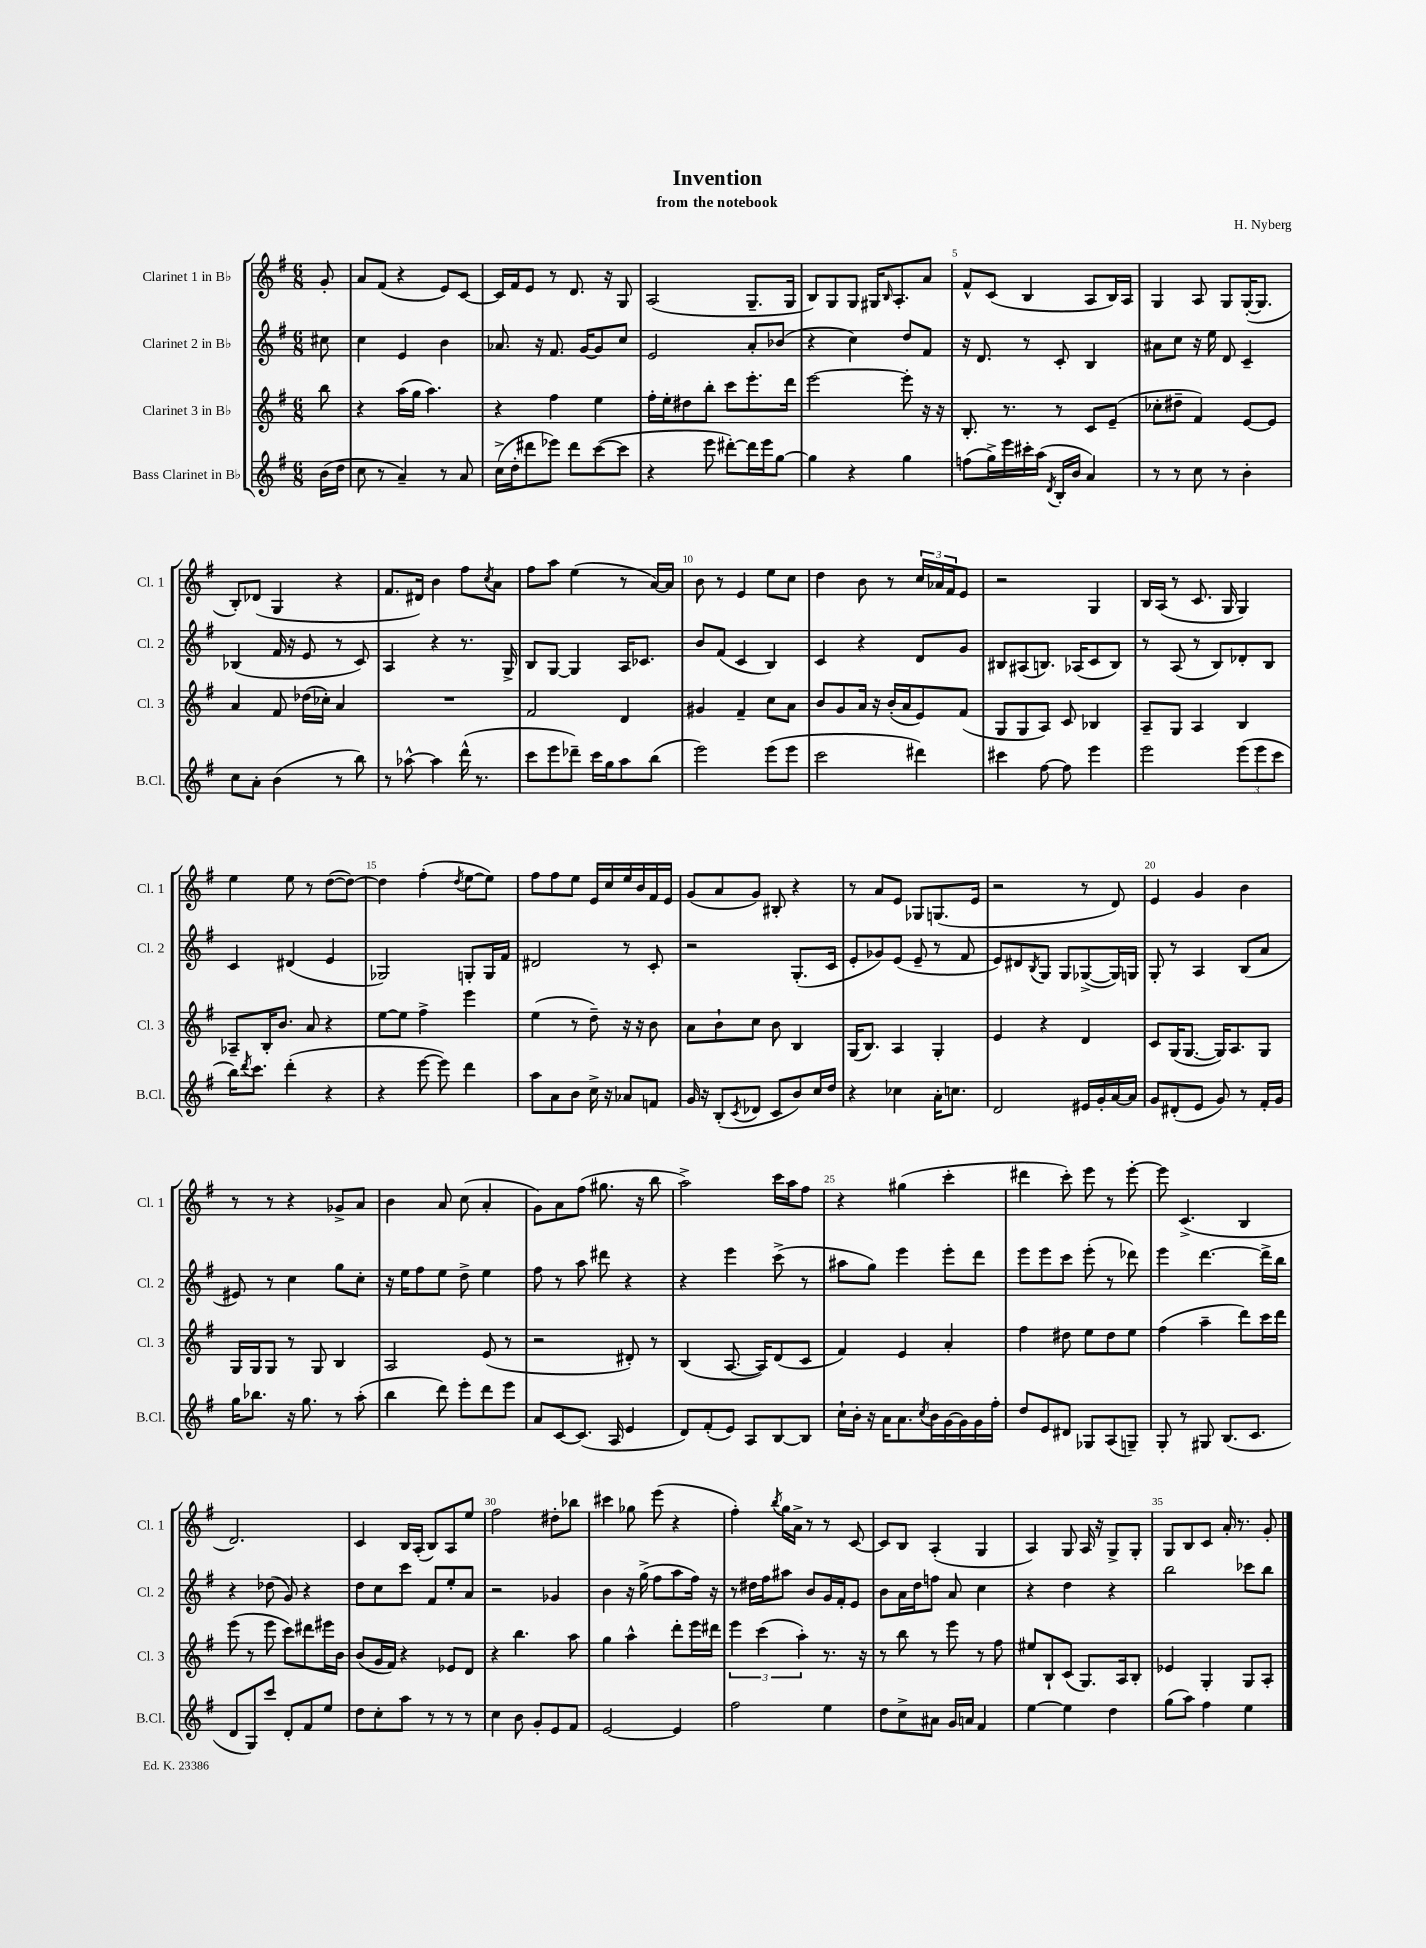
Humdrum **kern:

**kern	**kern	**kern	**kern
*staff4	*staff3	*staff2	*staff1
*clefG2	*clefG2	*clefG2	*clefG2
*k[f#]	*k[f#]	*k[f#]	*k[f#]
*M6/8	*M6/8	*M6/8	*M6/8
(16b	8bb	8cc#	8g'
16dd	.	.	.
=	=	=	=
8cc	4r	4cc	8a
8r	.	.	(8f#
4a~)	(16aa	4e	4r
.	16gg	.	.
.	4.aa)	.	.
8r	.	4b	8e)
8a	.	.	[8c
=	=	=	=
(16cc^	4r	8.a-	16c]
16dd'	.	.	16f#
8ddd#	.	.	8e
.	.	16r	.
8eee-)	4ff#	8.f#	8r
8ddd#	.	.	8.d
.	.	[16g	.
([8ccc	4ee	8g]	.
.	.	.	16r
8ccc]	.	8cc	8G
=	=	=	=
4r	16ff#'	2e	(2A
.	16ee'	.	.
.	8dd#	.	.
8eee	8bb'	.	.
[8ddd#')	8ccc	.	.
16ddd#]	8.eee'	8a'	8.G~
16eee	.	.	.
[8gg	.	(8b-	.
.	16ddd	.	16G
=	=	=	=
4gg]	[2eee	4r	8B)
.	.	.	8G
4r	.	4cc)	8G
.	.	.	16G#
.	.	.	16qqB
.	.	.	8.A'
4gg	8eee']	8dd	.
.	16r	8f#	8a
.	16r	.	.
=	=	=	=
(8ff	8.B'	16r	8f#^^
.	.	8.d	.
16gg^)	.	.	(8c
16eee	8.r	.	.
16ccc#'	.	8r	4B
(16aa	.	.	.
8qd	.	.	.
16B'	8r	8c'	.
16b	.	.	.
4a)	8c	4B	8A
.	(8e~	.	16B)
.	.	.	16A
=	=	=	=
8r	8cc-'	8a#	4G
8r	8dd#~	8cc	.
8cc	4f#)	16r	8A
.	.	16ee	.
8r	.	8d	8G
4b'	[8e	4c~	([16G'
.	.	.	8.G]
.	8e]	.	.
=	=	=	=
8cc	4a	(4B-	8B')
8a'	.	.	(8d-
(4b	8f#	16f#	4G
.	.	16r	.
.	(16dd-	8e	.
.	16cc-')	.	.
8r	4a	8r	4r
8bb)	.	8c)	.
=	=	=	=
8r	2.r	4A	8.f#
[8aa-^^	.	.	.
.	.	.	16d#)
4aa-]	.	4r	4b
(16ddd^^	.	8.r	8ff#
8.r	.	.	.
.	.	.	8qcc
.	.	.	8a
.	.	16G^	.
=	=	=	=
8ccc	2f#	8B	8ff#
8eee	.	[8G	8aa
8ddd-~)	.	4G]	(4ee
16ccc	.	.	.
16gg	.	.	.
8aa	4d	16A	8r
.	.	8.c-	.
(8bb	.	.	[16a)
.	.	.	16a]
=	=	=	=
2eee)	4g#	8b	8b
.	.	(8f#	8r
.	4f#~	4c	4e
(8eee	8cc	4B)	8ee
8eee	8a	.	8cc
=	=	=	=
2ccc	8b	4c	4dd
.	8g	.	.
.	16a	4r	8b
.	16r	.	.
.	(16b'	.	8r
.	16a	.	.
4ddd#)	8e)	8d	24cc
.	.	.	24a-
.	.	.	24f#
.	(8f#	8g	8e
=	=	=	=
4ccc#	8G	8B#	2r
.	8G	(8A#	.
[8ff#	8A)	8.B)	.
8ff#]	8c	.	.
.	.	(16A-	.
4eee	4B-	8c	4G
.	.	8B)	.
=	=	=	=
2eee	8A~	8r	16B
.	.	.	(16A
.	8G	(8A	8r
.	4A	8r	8.c
.	.	8B)	.
.	.	.	16G
(12eee	4B	8d-'	4G)
12eee	.	.	.
.	.	8B	.
12ccc	.	.	.
=	=	=	=
16bb)	8A-~	4c	4ee
8qddd	.	.	.
8.ccc	.	.	.
.	16B'	.	.
.	8.b	.	.
(4ddd'	.	(4d#	8ee
.	8a	.	8r
4r	4r	4e	([8dd
.	.	.	8dd_)
=	=	=	=
4r	[8ee	2G-)	4dd]
.	8ee]	.	.
[8eee	4ff#^	.	(4ff#'
8eee])	.	.	.
.	.	.	8qdd
4ddd	4eee	8G'	[8ee
.	.	16G	8ee])
.	.	16f#	.
=	=	=	=
8aa	(4ee	2d#	8ff#
8a	.	.	8ff#
8b	8r	.	8ee
16cc^	8dd~)	.	16e
16r	.	.	16cc
8a-	16r	8r	16ee
.	16r	.	16b
8f	8b	8c'	16f#
.	.	.	16e
=	=	=	=
16g	8a	2r	(8g
16r	.	.	.
(8B'	8b`	.	8a
8qc	.	.	.
8d-	8cc	.	8g)
8c	8b	.	8B#'
8b)	4B	(8.G'	4r
16cc	.	.	.
16dd	.	16c	.
=	=	=	=
4r	(16G	8e'	8r
.	8.B)	.	.
.	.	8g-)	8a
4cc-	4A	(8e	8e
.	.	8e~	8G-
16a'	4G'	8r	(8.G
8.cc	.	.	.
.	.	8f#	.
.	.	.	16e
=	=	=	=
2d	4e	8e)	2r
.	.	8d#	.
.	.	8qB	.
.	4r	8G	.
.	.	8G	.
16e#	4d	([8G-^	8r
16g'	.	.	.
[16a	.	16G-])	8d)
16a]	.	16G	.
=	=	=	=
8g	8c	8G'	4e
(8d#'	(16G	8r	.
.	[8.G	.	.
8e	.	4A	4g
8g)	16G])	.	.
.	8.A	.	.
8r	.	(8B	4b
16f#'	8G	8a	.
16g	.	.	.
=	=	=	=
16gg	16G	8e#)	8r
8.bb-	16G	.	.
.	8G	8r	8r
16r	8r	4cc	4r
8.gg	.	.	.
.	8G	.	.
8r	4B	8gg	8g-^
(8aa'	.	8cc'	8a
=	=	=	=
4bb	2A	16r	4b
.	.	16ee	.
.	.	8ff#	.
8ddd)	.	8ee	8a
8eee'	.	8dd^	(8cc
8ddd	(8e	4ee	4a'
8eee	8r	.	.
=	=	=	=
8a	2r	8ff#	8g)
[8c	.	8r	8a
(8.c]	.	8aa	(8ff#
.	.	8ddd#	8.gg#
16A	.	.	.
4e	8d#')	4r	.
.	.	.	16r
.	8r	.	8bb
=	=	=	=
8d)	(4B	4r	2aa^)
(8f#'	.	.	.
8e)	[8.A	4eee	.
8A	.	.	.
.	16A])	.	.
[8B	(8d	(8ccc^	16ccc
.	.	.	16aa
8B]	8c	8r	8ff#
=	=	=	=
16cc`	4f#)	8aa#	4r
16b'	.	.	.
16r	.	8gg)	.
16a	.	.	.
8.a	4e	4eee	(4gg#
8qcc	.	.	.
16b	.	.	.
[16g	4a'	8eee'	4ccc'
16g]	.	.	.
16g	.	8ddd	.
16ff#'	.	.	.
=	=	=	=
8dd	4ff#	8eee	4ddd#
8e	.	8eee	.
8d#	8dd#	8ccc	8ccc')
8G-	8ee	(8eee'	8eee
(8A	8dd#	8r	8r
8G~)	8ee	8ddd-)	[8eee'
=	=	=	=
8G'	(4ff#	4eee	8eee]
8r	.	.	(4.c^
8G#	4aa~	[4.ddd	.
(8.B	.	.	.
.	8ddd)	.	4B
8.c	.	.	.
.	16ccc	16ddd^]	.
.	16ddd	16bb	.
=	=	=	=
8d	(8eee	4r	2.d)
8G)	8r	.	.
8ccc	8eee	(8dd-	.
8d'	8ccc)	8g)	.
8f#	8ddd#	4r	.
8ee	16eee#	.	.
.	16b	.	.
=	=	=	=
8dd	(8b	8dd	4c
8cc'	16g	8cc	.
.	16f#)	.	.
8aa	4r	8ccc	16B
.	.	.	(16A'
8r	.	8f#	8B)
8r	8e-	8ee'	8A
8r	8d	8a	8ee
=	=	=	=
4cc	4r	2r	2ff#
8b	4.bb	.	.
8g'	.	.	.
8e	.	4g-	8dd#'
8f#	8aa	.	8bb-
=	=	=	=
[2e	4gg	4b	4ccc#
.	4aa^^	16r	8gg-
.	.	(16gg^	.
.	.	8ff#	(8eee
4e]	8ddd'	8aa	4r
.	16eee	16ff#)	.
.	16ddd#	16r	.
=	=	=	=
2ff#	6eee	8r	4ff#')
.	.	16dd#	.
.	(6ccc	.	.
.	.	16ff#	.
.	.	.	8qbb
.	.	8aa#	16gg
.	.	.	16a^
.	6aa')	.	.
.	.	8b	8r
4ee	8.r	16g	8r
.	.	16f#'	.
.	.	8e	[8c
.	16r	.	.
=	=	=	=
8dd	8r	8b	8c]
8cc^	8bb	16a	8B
.	.	16dd	.
8a#	8r	8ff	(4A'
16g	8eee	8a	.
16a	.	.	.
4f#	8r	4cc	4G
.	8ff#	.	.
=	=	=	=
[4ee	8ee#	4r	4A)
.	8B`	.	.
4ee]	(8c	4dd	8G
.	8.G)	.	16A
.	.	.	16r
4dd	.	4r	8G^
.	16A	.	.
.	8B'	.	8G'
=	=	=	=
(8gg	4e-	2bb	8G
8aa)	.	.	8B
4ff#	4G'	.	8c
.	.	.	16a'
.	.	.	8.r
4ee	8G	8ccc-	.
.	8A'	8bb	8g'
==	==	==	==
*-	*-	*-	*-
